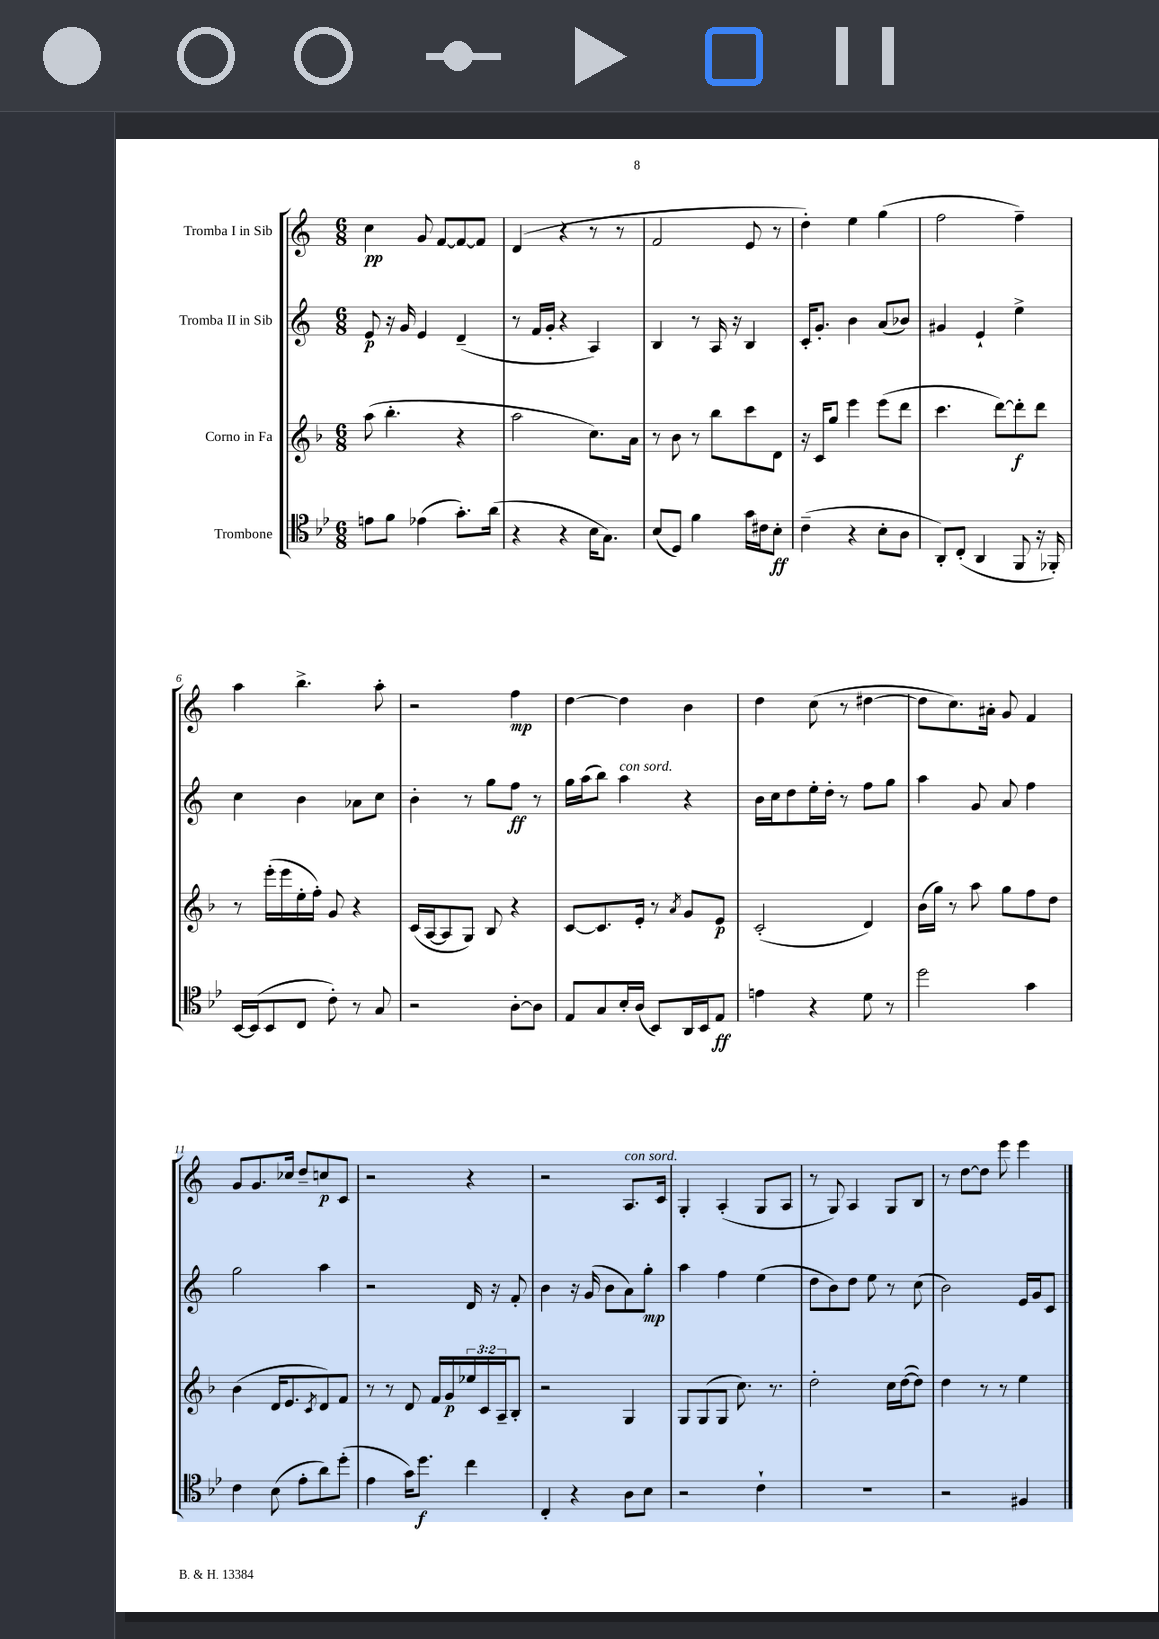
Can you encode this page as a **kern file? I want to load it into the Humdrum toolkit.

**kern	**kern	**kern	**kern
*staff4	*staff3	*staff2	*staff1
*clefC4	*clefG2	*clefG2	*clefG2
*k[b-e-]	*k[b-]	*k[]	*k[]
*M6/8	*M6/8	*M6/8	*M6/8
8e\L	(8aa\	8e/	4cc\
8f\J	4.bb-'\	16r	.
.	.	16g/	.
(4e-\	.	4e/	8g/
.	.	.	[8f/L
8.g'\L)	4r	(4d~/	8f/_
.	.	.	8f/]J
(16a\Jk	.	.	.
=	=	=	=
4r	2aa\	8r	(4d/
.	.	16f/LL	.
.	.	16g'/JJ	.
4r	.	4r	4r
16B-\LK	8.cc\L)	4A/)	8r
8.G\J)	.	.	.
.	.	.	8r
.	16a\Jk	.	.
=	=	=	=
(8B-/L	8r	4B/	2f/
8D/J)	8b-\	.	.
4f\	8r	8r	.
.	8bb-\L	16A/	.
.	.	16r	.
16g\LL	8ccc\	4B/	8e/
16c#\J	.	.	.
8B-'\J	8d\J	.	8r
=	=	=	=
(4c~\	16r	16c'/LK	4dd'\)
.	16c/LK	8.g'/J	.
.	8gg/J	.	.
4r	4eee\	4b\	4ee\
8B-'\L	(8eee\L	(8a/L	(4gg\
8A\J	8ddd\J	8b-/J)	.
=	=	=	=
8AA'/L)	4.ccc\	4g#/	2ff\
(8C'/J	.	.	.
4AA/	.	4e`/	.
.	[8ddd\L)	.	.
8FF/	8ddd'\]	4ee^\	4ff~\)
16r	8ddd\J	.	.
16FF-'/)	.	.	.
=	=	=	=
[16BB-/LL	8r	4cc\	4aa\
(16BB-/]J	.	.	.
8BB-/	(16eee'\LL	.	.
.	16eee\	.	.
8C/J	16ee'\	4b\	4.bb^\
.	16ff'\JJ)	.	.
8c'\)	8g/	.	.
8r	4r	8a-\L	.
8G/	.	8cc\J	8aa'\
=	=	=	=
2r	(16c/LL	4b'\	2r
.	[16A/J	.	.
.	8A/]	.	.
.	8G/J)	8r	.
.	8B-/	8gg\L	.
[8A'\L	4r	8ff\J	4ff\
8A\]J	.	8r	.
=	=	=	=
8E-/L	[8c/L	16gg\LL	[4dd\
.	.	(16aa\J	.
8G/	8.c/]	8bb\J)	.
16B-'/L	.	4aa\	4dd\]
(16A/JJ	16e'/Jk	.	.
8BB-/L)	8r	.	.
.	8qa/	.	.
16AA/L	8g/L	4r	4b\
16BB-/J	.	.	.
8E-/J	8e/J	.	.
=	=	=	=
4e\	(2c'/	16b\LL	4dd\
.	.	16cc\J	.
.	.	8dd\	.
4r	.	16ee'\L	(8cc\
.	.	16dd'\JJ	.
.	.	8r	8r
8d\	4d/)	8ff\L	[4dd#\
8r	.	8gg\J	.
=	=	=	=
2dd\	(16b-\LL	4aa\	8dd#\]L
.	16gg\JJ)	.	.
.	8r	.	8.cc\)
.	8aa\	8g/	.
.	.	.	16a#'\Jk
.	8gg\L	8a/	8g/
4g\	8ff\	4ff\	4f/
.	8dd\J	.	.
=	=	=	=
4c\	(4b-\	2gg\	8g/L
.	.	.	8.g/
(8B-\	16d/LK	.	.
.	8.e/	.	16cc-/Jk
8e-'\L	.	.	8dd~/L
.	8qc/	.	.
8a\)	8d/)	4aa\	8cc/
(8dd'\J	8f/J	.	8c/J
=	=	=	=
4e-\	8r	2r	2r
.	8r	.	.
16g\LK)	8d/	.	.
8.dd\J	.	.	.
.	16f/LL	.	.
.	16g/	.	.
4cc\	24ee-/	16d/	4r
.	24c/	.	.
.	.	16r	.
.	24A~/J	.	.
.	8B-'/J	8f'/	.
=	=	=	=
4C'/	2r	4b\	2r
4r	.	16r	.
.	.	(16g/	.
.	.	8b\L	.
8A\L	4G/	8a\)	8.A/L
8B-\J	.	8gg'\J	.
.	.	.	16c/Jk
=	=	=	=
2r	8G/L	4aa\	4G'/
.	(8G/	.	.
.	8G/J	4ff\	(4A'/
.	8.cc\)	.	.
4c`\	.	(4ee\	8G/L
.	8.r	.	.
.	.	.	8A/J
=	=	=	=
2.r	2dd'\	8dd\L	8r
.	.	8b\)	8G/)
.	.	8dd\J	4A/
.	.	8ee\	.
.	16cc\LL	8r	8G/L
.	([16dd\J	.	.
.	8dd\]J)	(8cc\	8B/J
=	=	=	=
2r	4dd\	2b\)	8r
.	.	.	[8dd\L
.	8r	.	8dd\]J
.	8r	.	8eee\
4F#/	4ee\	16e/LL	4eee\
.	.	16g/J	.
.	.	8c/J	.
==	==	==	==
*-	*-	*-	*-
